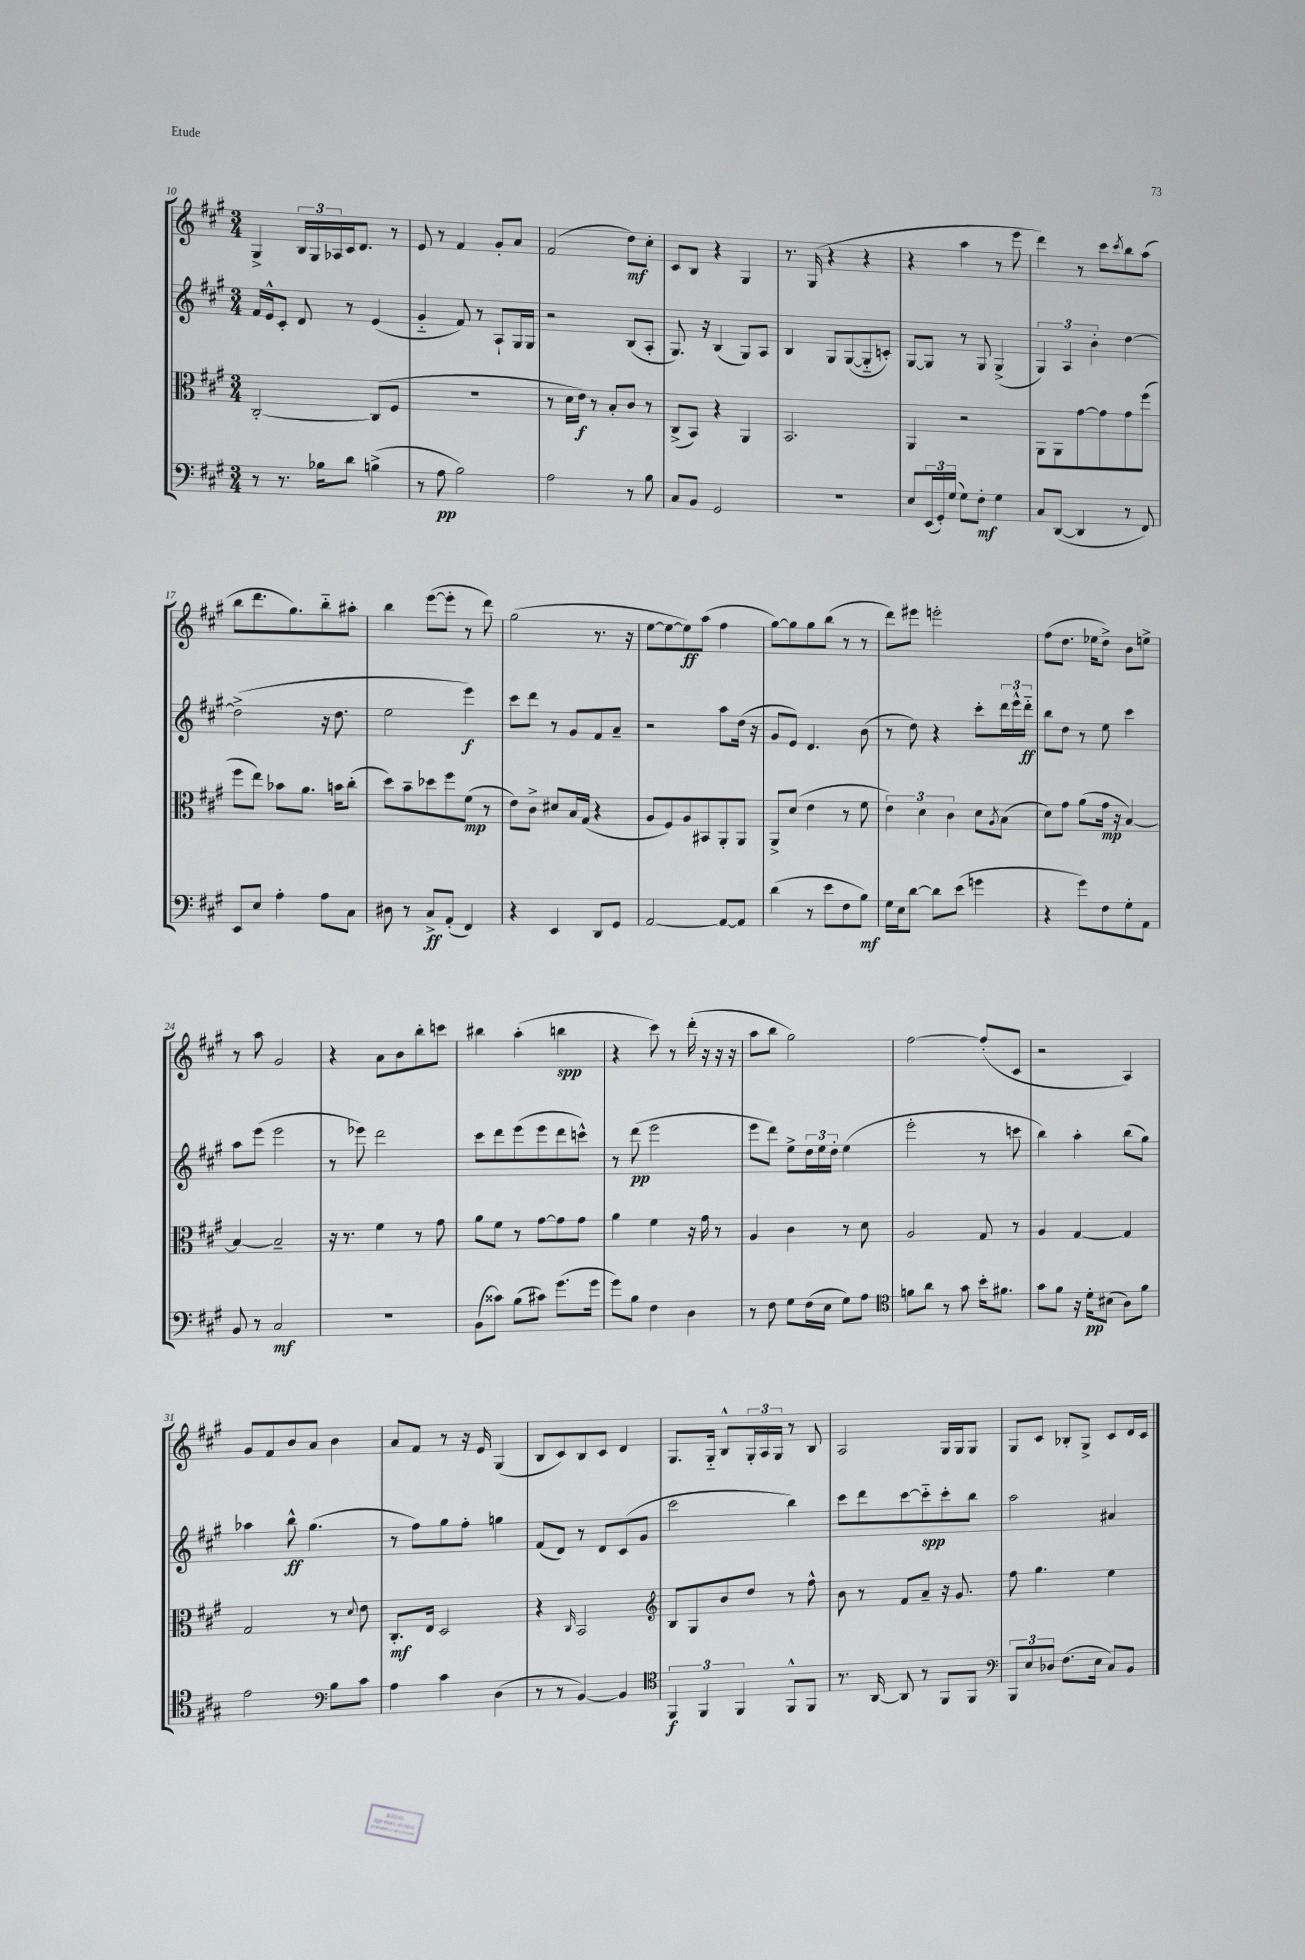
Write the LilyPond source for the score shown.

<<
\new StaffGroup <<
\new Staff = "s0" {
    \clef treble \key a \major \numericTimeSignature \time 3/4
    gis4-> \tuplet 3/2 { b16 gis16 aes16 } cis'16 d'8. r8 |
    e'8 r8 fis'4 gis'8-. a'8 |
    fis'2( d''8\mf) cis''8-. |
    cis'8 b8 r4 gis4 |
    r8. gis16( r4 r4 |
    r4 a''4 r8 e'''8 |
    d'''4) r8 cis'''8 \acciaccatura { cis'''8 } b''8 a''8( |
    b''8 d'''8. gis''8.) b''8-_ ais''8-. |
    b''4 e'''8~( e'''8-. r8 d'''8) |
    gis''2( r8. r16 |
    e''8~ e''8~ e''8\ff) a''8( fis''4 |
    gis''8~) gis''8 gis''8 b''8( r8 r8 |
    d'''8) eis'''8 e'''2-. |
    fis''8( d''8. ees''16 d''8->) b'8 e''8-> |
    r8 a''8 gis'2 |
    r4 a'8 b'8 b''8-. c'''8 |
    bis''4 a''4-.( b''4\spp |
    r4 cis'''8) r8 d'''16-.( r16 r16 r16 |
    a''8 b''8 gis''2) |
    fis''2~ fis''8-.( cis'8 |
    r2 a4) |
    gis'8 fis'8 b'8 a'8 b'4 |
    a'8 fis'8 r8 r16 e'16 gis4( |
    b8 cis'8) b8 cis'8 d'4 |
    gis8. gis16-_ b8-^ \tuplet 3/2 { gis16-. a16 gis16 } r8 b8 |
    a2 gis16 gis16 gis8 |
    gis8 cis'8 bes8-. gis8-> cis'8 d'16 cis'16 \bar "|." |
}
\new Staff = "s1" {
    \clef treble \key a \major \numericTimeSignature \time 3/4
    fis'16 e'16-^ cis'8-. d'8 r8 e'4( |
    gis'4-_ fis'8) r8 a8-! gis16 gis16 |
    r2 b8( a8-. |
    gis8.) r16 b4( gis8) a8 |
    b4 gis8 gis8~( gis8-_ c'8-.) |
    gis8~ gis8 r8 gis8 gis4->( |
    \tuplet 3/2 { gis4) a4 b'4-. } d''4~ |
    d''2->( r16 d''8. |
    e''2 e'''4\f) |
    cis'''8 d'''8 r8 gis'8 fis'8 a'8-- |
    r2 a''8 d''16( r16 |
    gis'8 e'8) d'4. b'8( |
    r8 d''8) r4 cis'''8-. \tuplet 3/2 { d'''16 e'''16-^ d'''16-_\ff } |
    b''8 d''8 r8 e''8 cis'''4 |
    a''8 e'''8( e'''2 |
    r8 ees'''8) d'''2 |
    cis'''8 d'''8 e'''8( e'''8 d'''8 c'''8-^) |
    r8 d'''8\pp( e'''2 |
    e'''8 d'''8) e''8-> \tuplet 3/2 { d''16 e''16 d''16-. } e''4( |
    e'''2-. r8 c'''8 |
    b''4) a''4-. b''8( gis''8) |
    aes''4 b''8-^\ff gis''4.( |
    r8 fis''8) gis''8 fis''8-. g''4 |
    fis'8( d'8) r8 d'8 cis'8( gis'8 |
    cis'''2 b''4) |
    cis'''8 d'''8 cis'''8~ cis'''8-_\spp cis'''8-. b''8 |
    a''2 ais'4 \bar "|." |
}
\new Staff = "s2" {
    \clef alto \key a \major \numericTimeSignature \time 3/4
    cis2~-. cis8( fis8 |
    R2. |
    r8 d'16 e'16\f) r8 b8-. cis'8 r8 |
    cis8->( b,8) r4 a,4 |
    b,2. |
    a,4 r2 |
    a,8 a,8 gis'8~ gis'8 gis'8 fis''8( |
    fis''8 e''8) bes'8 a'8. b'16 cis''8-.( |
    d''8) b'8-- des''8 fis''8 fis'8\mp( r8 |
    e'8) cis'8-> dis'8 b16 gis16( r4 |
    a8 fis8) a8 bis,8 a,8-. a,8 |
    a,8-> d'8( e'4 r8 fis'8 |
    \tuplet 3/2 { e'4) d'4 cis'4 } d'8 \acciaccatura { a8 } b8( |
    d'8) gis'8 a'8( gis'16\mp r16 b4~) |
    b4~ b2-- |
    r16 r8. fis'4 r8 gis'8 |
    a'8 fis'8 r8 gis'8~ gis'8 gis'8 |
    a'4 fis'4 r16 gis'16 r8 |
    a4 cis'4 r8 d'8 |
    a2 gis8 r8 |
    a4 gis4~ gis4 |
    gis2 r8 \appoggiatura { d'8 } e'8 |
    cis8.-.\mf e16 d2 |
    r4 \grace { cis16 } b,2 |
    \clef treble b8 gis8 b'8 d''8 r8 fis''8-^ |
    b'8 r8 fis'8 a'8-- r16 gis'8. |
    fis''8 gis''4. e''4 \bar "|." |
}
\new Staff = "s3" {
    \clef bass \key a \major \numericTimeSignature \time 3/4
    r8 r8. bes16 d'8 b4->( |
    r8 a8\pp b2) |
    a2 r8 b8 |
    cis8 b,8 gis,2 |
    R2. |
    e8 \tuplet 3/2 { e,16( gis,16-.) gis16( } gis8) fis8-.\mf gis4 |
    cis8 d,8~( d,4 r8 fis,8) |
    e,8 e8 a4-. a8 cis8 |
    dis8 r8 cis8->\ff a,8-.( fis,4) |
    r4 e,4 d,8 gis,8 |
    a,2~ a,8~ a,8 |
    d'4( r8 e'8 fis8 b8\mf) |
    gis16 e16 d'8~ d'8 e'8( g'4 |
    r4 gis'8) fis8 gis8-. a,8 |
    b,8 r8 cis2\mf |
    R2. |
    b,8( cisis'8) b8( cis'8) gis'8.( gis'16 |
    gis'8) b8 fis4 d4 |
    r8 fis8 gis8 fis16( e16 gis8) a8 |
    \clef tenor f'8 a'8 r8 gis'8 b'16-. fis'8. |
    gis'8 fis'8 r16 d'16-.\pp bis8( a8) fis'8 |
    e'2 \clef bass b8 cis'8 |
    a4 cis'4 d4( |
    r8 r8 b,4~) b,4 |
    \clef tenor \tuplet 3/2 { fis,4\f fis,4 fis,4 } fis,8-^ fis,8 |
    r8. a,16~ a,8 r8 fis,8 fis,8 |
    \clef bass \tuplet 3/2 { b,,8 e8 des8 } fis8.( e16 cis8) b,8 \bar "|." |
}
>>
>>
\layout { \context { \Score currentBarNumber = #10 } }
